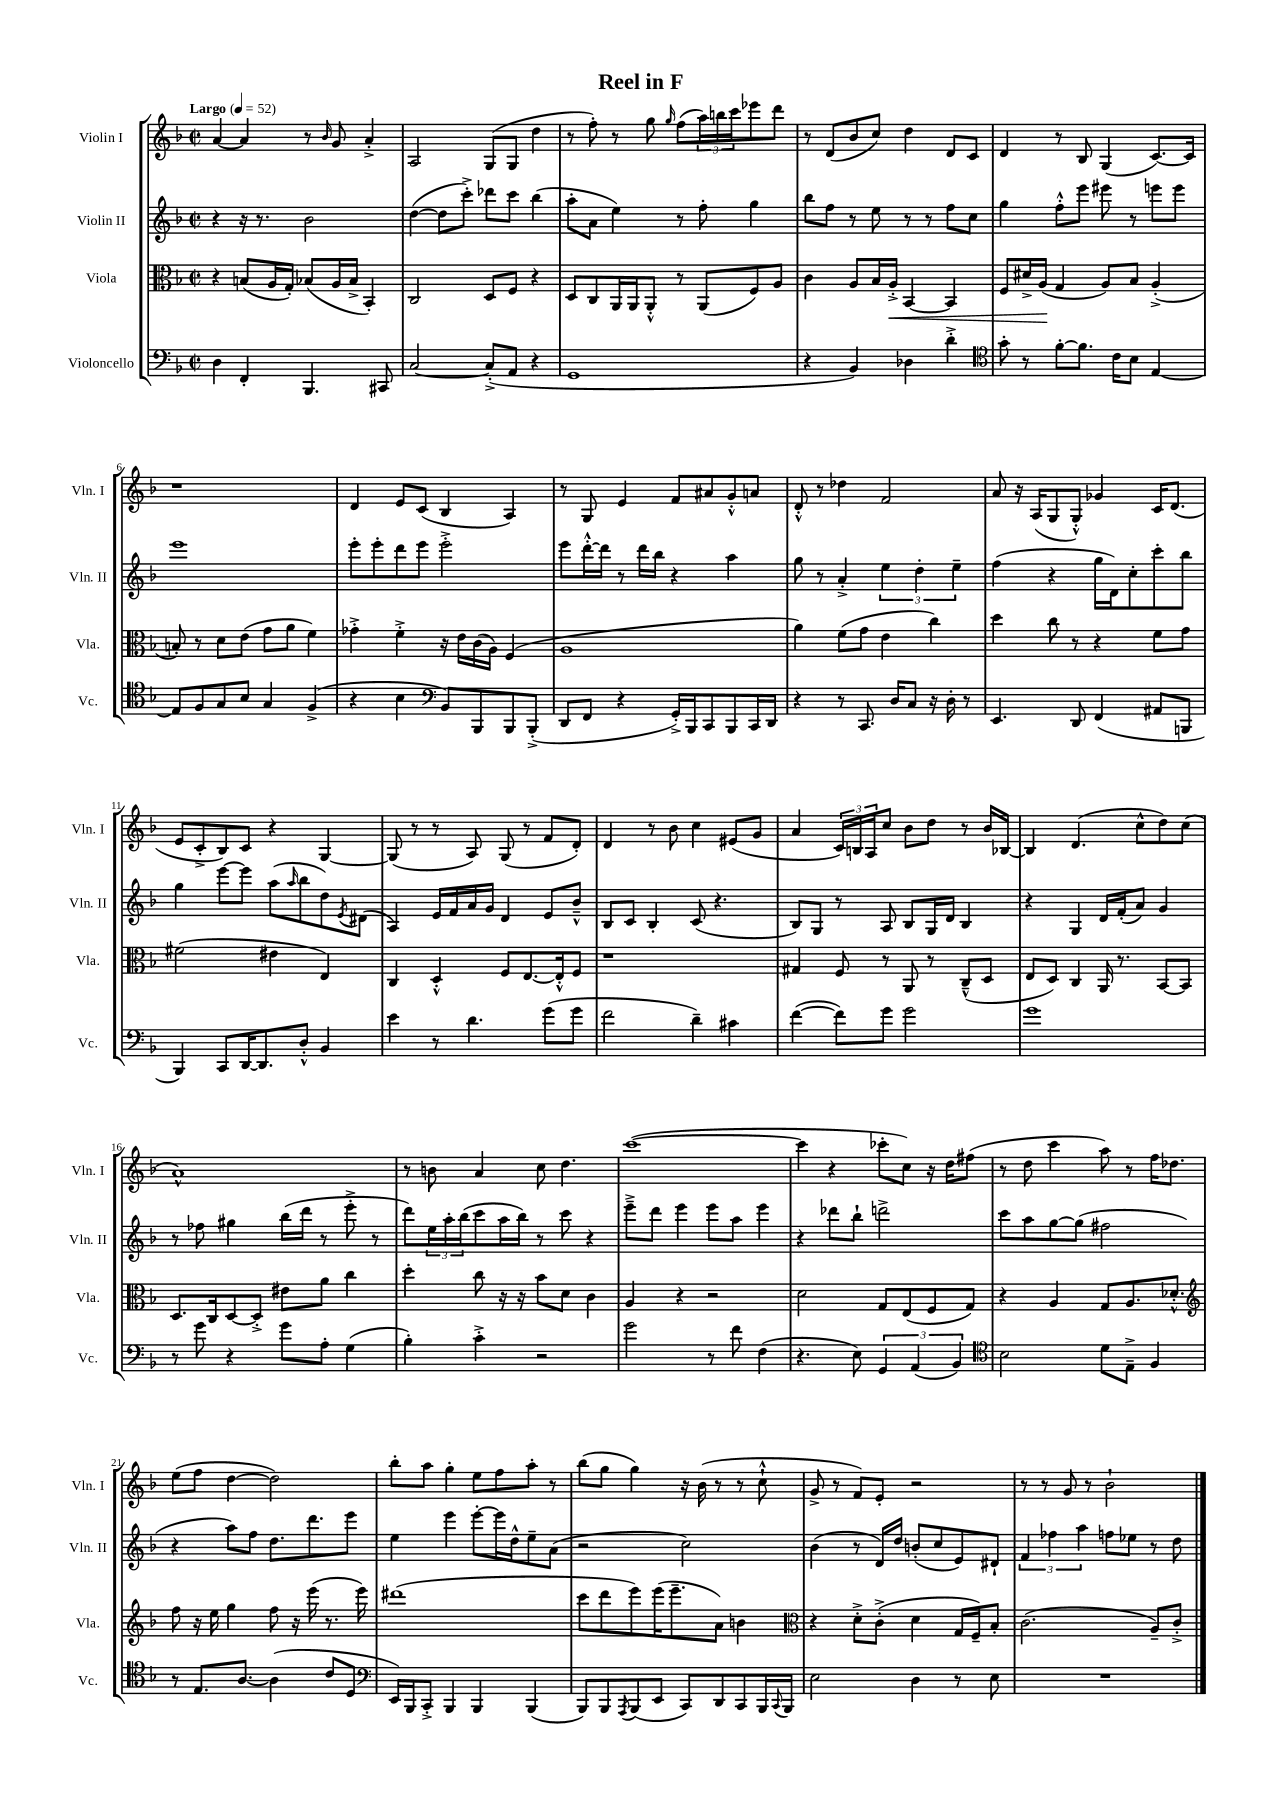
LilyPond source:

\header { title = "Reel in F" }
<<
\new StaffGroup <<
\new Staff = "s0" \with { instrumentName = "Violin I" shortInstrumentName = "Vln. I" } {
    \clef treble \key f \major \defaultTimeSignature \time 2/2 \tempo "Largo" 4 = 52
    a'4~ a'4 r8 \grace { bes'16 } g'8 a'4-.-> |
    a2 g8( g8 d''4 |
    r8 f''8-.) r8 g''8 \grace { g''16 } f''8( \tuplet 3/2 { a''16) b''16 c'''16 } ees'''8 d'''8 |
    r8 d'8( bes'8 c''8) d''4 d'8 c'8 |
    d'4 r8 bes8 g4( c'8.~) c'16 |
    r1 |
    d'4 e'8 c'8( bes4 a4) |
    r8 g8 e'4 f'8 ais'8 g'8-.-^ a'8 |
    d'8-.-^ r8 des''4 f'2 |
    a'8 r16 a16( g8 g8-.-^) ges'4 c'16 d'8.( |
    e'8 c'8-.-> bes8) c'8 r4 g4~ |
    g8( r8 r8 a8) g8( r8 f'8 d'8-.) |
    d'4 r8 bes'8 c''4 eis'8( g'8 |
    a'4 \tuplet 3/2 { c'16) b16 a16 } c''8 bes'8 d''8 r8 bes'16 bes16~ |
    bes4 d'4.( c''8-^ d''8) c''8( |
    a'1-^) |
    r8 b'8 a'4 c''8 d''4. |
    c'''1~( |
    c'''4 r4 ces'''8-. c''8) r16 d''16 fis''8( |
    r8 d''8 c'''4 a''8) r8 f''16 des''8. |
    e''8( f''8 d''4~ d''2) |
    bes''8-. a''8 g''4-. e''8 f''8 a''8-. r8 |
    bes''8( g''8 g''4) r16 bes'16( r8 r8 c''8-!-^ |
    g'8-> r8 f'8) e'8-. r2 |
    r8 r8 g'8 r8 bes'2-! \bar "|." |
}
\new Staff = "s1" \with { instrumentName = "Violin II" shortInstrumentName = "Vln. II" } {
    \clef treble \key f \major \defaultTimeSignature \time 2/2
    r4 r16 r8. bes'2 |
    d''4~( d''8 c'''8-.->) des'''8 c'''8 bes''4( |
    a''8-. a'8 e''4) r8 f''8-. g''4 |
    bes''8 f''8 r8 e''8 r8 r8 f''8 c''8 |
    g''4 f''8-.-^ e'''8 eis'''8 r8 e'''8 e'''8 |
    e'''1 |
    e'''8-. e'''8-. d'''8 e'''8 e'''2-.-> |
    e'''8 d'''16~-.-^ d'''16 r8 d'''16 bes''16 r4 a''4 |
    g''8 r8 a'4-.-> \tuplet 3/2 { e''4 d''4-. e''4-- } |
    f''4( r4 g''16 d'16) c''8-. c'''8-. bes''8 |
    g''4 e'''8~ e'''8 a''8( \grace { a''16 } bes''8 d''8) \acciaccatura { e'8 } dis'8( |
    a4) e'16 f'16 a'16 g'16 d'4 e'8 bes'8---^ |
    bes8 c'8 bes4-. c'8( r4. |
    bes8) g8 r8 a8 bes8 g16 d'16 bes4 |
    r4 g4 d'16 f'16-.( a'8) g'4 |
    r8 fes''8 gis''4 bes''16( d'''16 r8 e'''8-.-> r8 |
    d'''8) \tuplet 3/2 { e''16 a''16-. bes''16( } c'''8 a''16 bes''16) r8 c'''8 r4 |
    e'''8---> d'''8 e'''4 e'''8 a''8 e'''4 |
    r4 des'''8 bes''8-! d'''2-> |
    c'''8 a''8 g''8~ g''8( fis''2 |
    r4 a''8) f''8 d''8. d'''8. e'''8 |
    e''4 e'''4 e'''8~-. e'''16 d''16-^ e''8-- a'8( |
    r2 c''2) |
    bes'4( r8 d'16) d''16 b'8-.( c''8 e'8) dis'8-! |
    \tuplet 3/2 { f'4 fes''4 a''4 } f''8 ees''8 r8 d''8 \bar "|." |
}
\new Staff = "s2" \with { instrumentName = "Viola" shortInstrumentName = "Vla." } {
    \clef alto \key f \major \defaultTimeSignature \time 2/2
    r4 b8( a16 g16-.) bes8( a16 bes16-> bes,4-.) |
    c2 d8 f8 r4 |
    d8 c8 a,16 a,16 a,8-.-^ r8 a,8( f8) a8 |
    c'4 a8 bes16 a16-.->\< bes,4~ bes,4 |
    f8 dis'16-> a16\!( g4 a8) bes8 a4-.->( |
    b8-.) r8 d'8 e'8( g'8 a'8 f'4) |
    ges'4-.-> f'4-.-> r16 e'16 c'16( a16) f4( |
    a1 |
    a'4) f'8( g'8 e'4 c''4) |
    d''4 c''8 r8 r4 f'8 g'8 |
    fis'2( eis'4 e4) |
    c4 d4-.-^ f8 e8.~ e16-.-^ f8 |
    r1 |
    gis4 f8 r8 a,8 r8 c8---^( d8 |
    e8 d8) c4 a,16 r8. bes,8~ bes,8 |
    d8. c16 d8~ d8-.-> eis'8 a'8 c''4 |
    d''4-. c''8 r16 r16 bes'8 d'8 c'4 |
    a4 r4 r2 |
    d'2 g8 e8( f8 g8) |
    r4 a4 g8 a8. des'8.-.-^ |
    \clef treble f''8 r16 e''16 g''4 f''8 r16 e'''16( r8. e'''16) |
    dis'''1( |
    c'''8 d'''8 e'''8) e'''16( e'''8.-- a'8) b'4 |
    \clef alto r4 d'8-.-> c'8-.->( d'4 g16 f16--) bes8-. |
    c'2.( a8--) c'8-.-> \bar "|." |
}
\new Staff = "s3" \with { instrumentName = "Violoncello" shortInstrumentName = "Vc." } {
    \clef bass \key f \major \defaultTimeSignature \time 2/2
    d4 f,4-. bes,,4. cis,8 |
    c2~ c8-.->( a,8 r4 |
    g,1 |
    r4 bes,4) des4 d'4-.-> |
    \clef tenor g'8-. r8 f'8~-. f'8. c'16 bes8 e4~ |
    e8 f8 g8 bes8 g4 f4->( |
    r4 bes4 \clef bass bes,8) bes,,8 bes,,8 bes,,8-.->( |
    d,8 f,8 r4 g,16-.->) bes,,16 c,8 bes,,8 c,16 d,16 |
    r4 r8 c,8. d16 c8 r16 d16-. r8 |
    e,4. d,8 f,4( ais,8 b,,8 |
    bes,,4) c,8 d,16~ d,8. d8-.-^ bes,4 |
    e'4 r8 d'4. g'8( g'8 |
    f'2 d'4--) cis'4 |
    f'4~( f'8) g'8 g'2 |
    g'1 |
    r8 g'8 r4 g'8 a8-. g4( |
    bes4-.) c'4-.-> r2 |
    g'2 r8 f'8 f4( |
    r4. e8) \tuplet 3/2 { g,4 a,4( bes,4) } |
    \clef tenor bes2 d'8 e8---> f4 |
    r8 e8. a8.~ a4( c'8 d8 |
    \clef bass e,16) bes,,16 c,8-.-> bes,,4 bes,,4 bes,,4( |
    bes,,8) bes,,8 \acciaccatura { a,,8 } bes,,8( e,8 c,8) d,8 c,8 bes,,16 \appoggiatura { c,8 } bes,,16 |
    e2 d4 r8 e8 |
    R1 \bar "|." |
}
>>
>>
